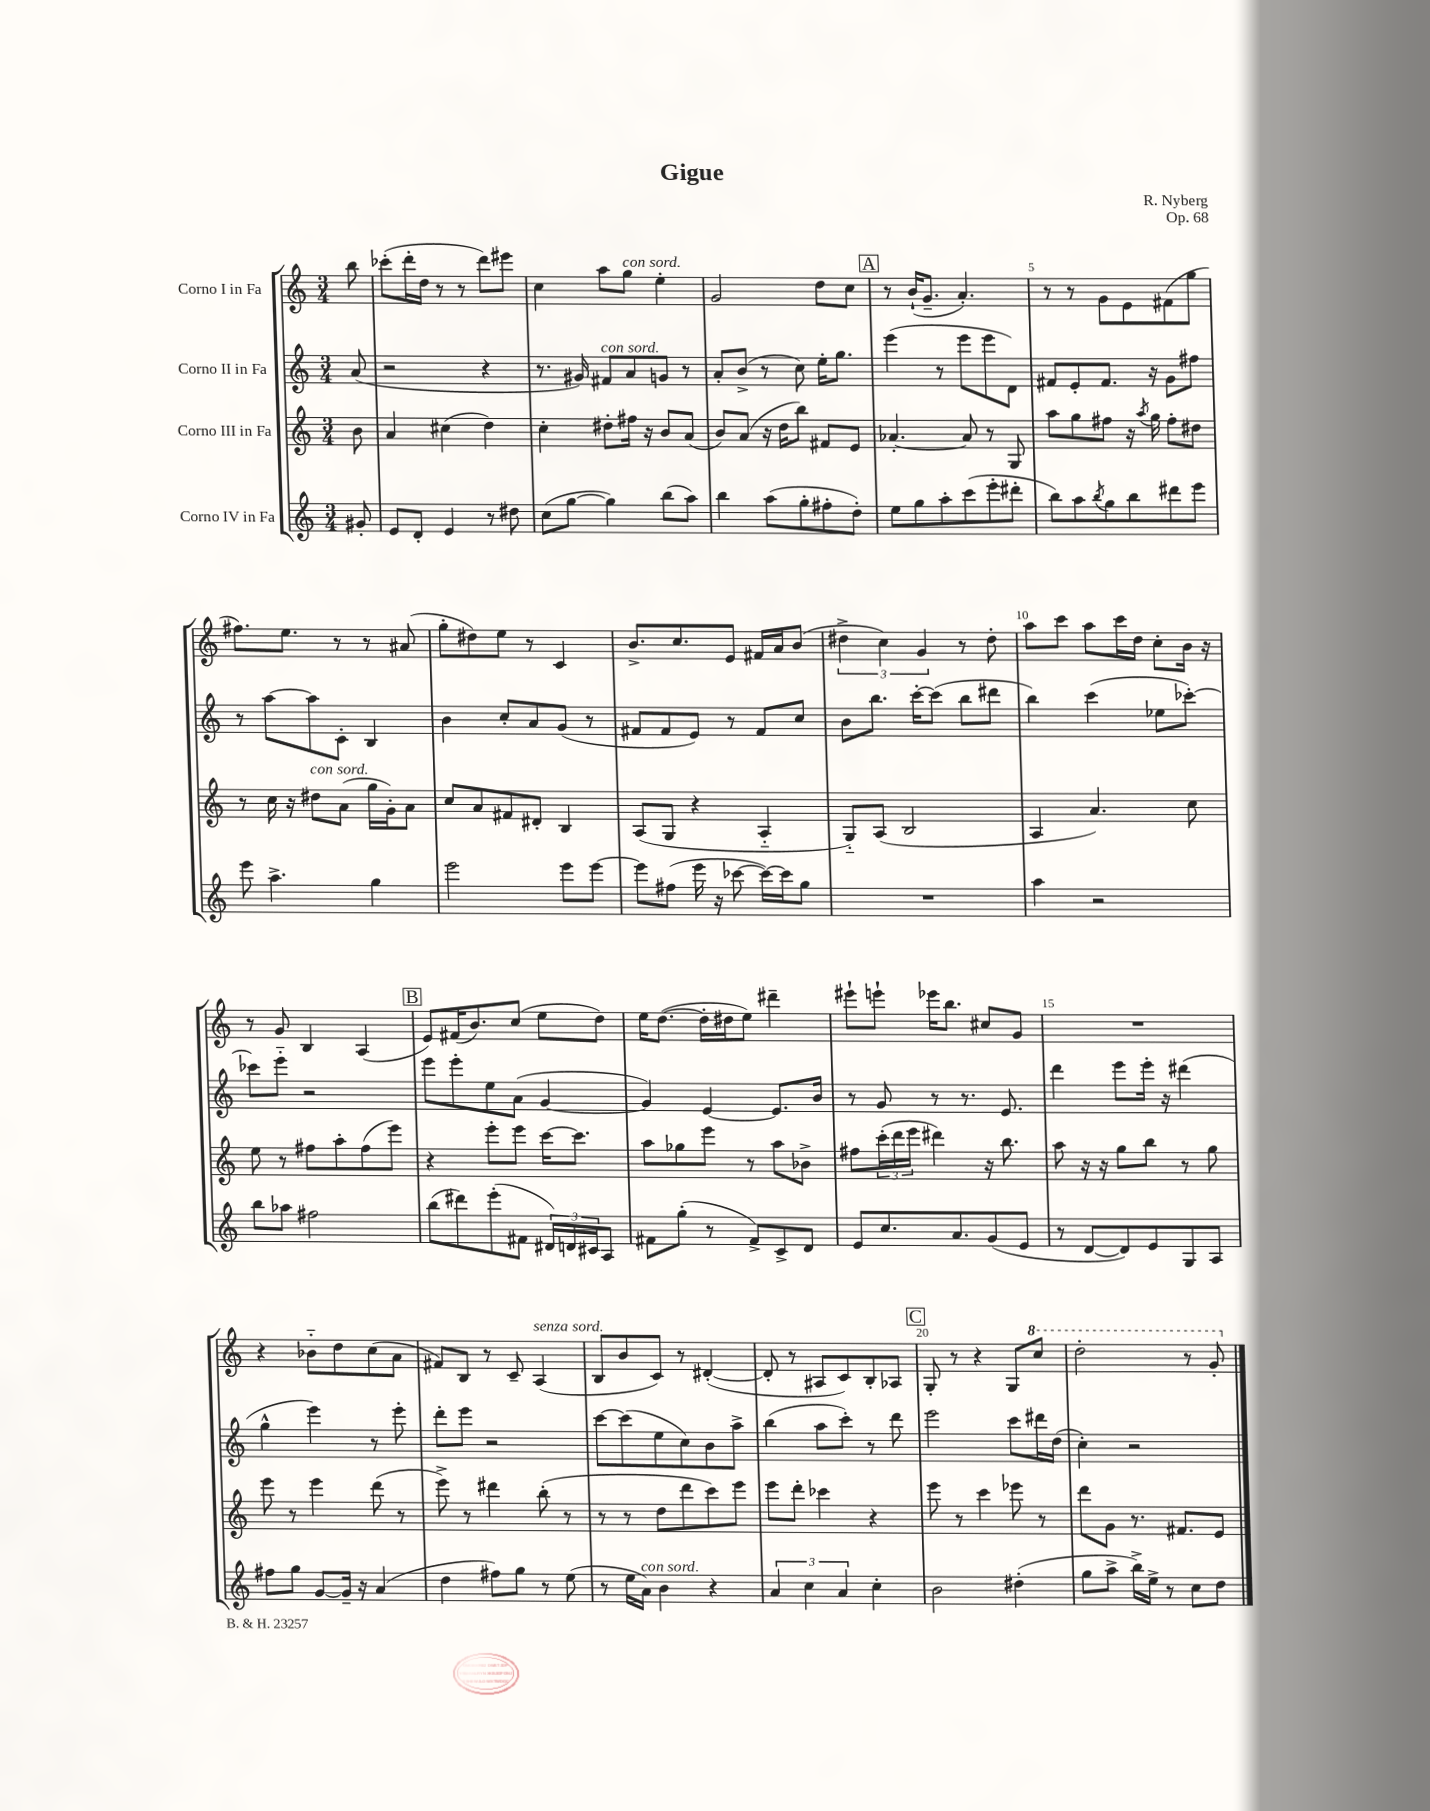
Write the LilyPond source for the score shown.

\header { title = "Gigue" composer = "R. Nyberg" opus = "Op. 68" }
<<
\new StaffGroup <<
\new Staff = "s0" \with { instrumentName = "Corno I in Fa" } {
    \clef treble \key c \major \numericTimeSignature \time 3/4 \partial 8
    b''8 |
    ces'''8-.( d'''16-. d''16 r8 r8 d'''8) eis'''8 |
    c''4 a''8 g''8^\markup { \italic "con sord." } e''4-. |
    g'2 d''8 c''8 |
    \mark \markup { \box "A" } r8 b'16-!( g'8.-- a'4.-.) |
    r8 r8 g'8 e'8 fis'8( g''8 |
    fis''8.) e''8. r8 r8 ais'8( |
    g''8-. dis''8) e''8 r8 c'4 |
    b'8.-> c''8. e'8 fis'16 a'16 b'8( |
    \tuplet 3/2 { dis''4-> c''4) g'4 } r8 dis''8-. |
    a''8 c'''8 a''8 c'''16 d''16 c''8-. b'16 r16 |
    r8 g'8 b4 a4( |
    \mark \markup { \box "B" } e'8) fis'16( b'8.) c''8( e''8 d''8) |
    e''16 d''8.~( d''16-. dis''16 e''8) dis'''4-- |
    eis'''8-! e'''8-! ees'''16 b''8. cis''8 g'8 |
    R2. |
    r4 bes'8-_ d''8 c''8( a'8 |
    fis'8) b8 r8 c'8-- a4^\markup { \italic "senza sord." }( |
    b8 b'8 c'8) r8 dis'4~-.( |
    dis'8-. r8 ais8 c'8) b8-. aes8 |
    \mark \markup { \box "C" } g8-. r8 r4 g8 \ottava #1 c'''8 |
    d'''2-. r8 g''8-. \ottava #0 \bar "|." |
}
\new Staff = "s1" \with { instrumentName = "Corno II in Fa" } {
    \clef treble \key c \major \numericTimeSignature \time 3/4 \partial 8
    a'8( |
    r2 r4 |
    r8. gis'16) fis'8^\markup { \italic "con sord." } a'8 g'8 r8 |
    a'8-. b'8->( r8 c''8) e''16-. g''8. |
    \mark \markup { \box "A" } e'''4( r8 e'''8 e'''8 d'8) |
    fis'8 e'8-. fis'8. r16 g'8 fis''8 |
    r8 a''8~ a''8 c'8-. b4 |
    b'4 c''8-. a'8 g'8( r8 |
    fis'8 fis'8 e'8) r8 fis'8 c''8 |
    b'8 b''8. c'''16~-. c'''8( b''8 dis'''8 |
    b''4) c'''4( ees''8 ces'''8~-.) |
    ces'''8 e'''8-_ r2 |
    \mark \markup { \box "B" } e'''8 e'''8-. e''8 a'8( g'4~ |
    g'4) e'4~ e'8. b'16 |
    r8 g'8 r8 r8. e'8. |
    d'''4 e'''8 e'''16-. r16 dis'''4( |
    g''4-^ e'''4) r8 e'''8-. |
    d'''8-. e'''8 r2 |
    c'''8~ c'''8( e''8 c''8) b'8 a''8-> |
    b''4( a''8 c'''8-.) r8 d'''8 |
    \mark \markup { \box "C" } e'''2 c'''8 dis'''16 d''16( |
    c''4-.) r2 \bar "|." |
}
\new Staff = "s2" \with { instrumentName = "Corno III in Fa" } {
    \clef treble \key c \major \numericTimeSignature \time 3/4 \partial 8
    b'8 |
    a'4 cis''4( d''4) |
    c''4-. dis''8-. fis''16 r16 b'8 a'8( |
    b'8) a'8( r16 d''16 b''8) fis'8 e'8 |
    \mark \markup { \box "A" } aes'4.~-. aes'8 r8 g8 |
    a''8 g''8 fis''8 r16 \acciaccatura { a''8 } g''16 fis''8-. dis''8 |
    r8 c''16 r16 dis''8^\markup { \italic "con sord." } a'8( g''16 g'16-.) a'8 |
    c''8 a'8 fis'8 dis'8-. b4 |
    a8( g8 r4 a4-_ |
    g8-_) a8( b2 |
    a4 a'4.) c''8 |
    e''8 r8 fis''8 a''8-. fis''8( e'''8) |
    \mark \markup { \box "B" } r4 e'''8-. e'''8 c'''16~ c'''8. |
    a''8 ges''8 e'''8 r8 a''8 bes'8-> |
    fis''8 \tuplet 3/2 { c'''16-.( d'''16 e'''16 } dis'''4) r16 b''8. |
    a''8 r16 r16 g''8 b''8 r8 g''8 |
    e'''8 r8 e'''4 d'''8( r8 |
    e'''8->) r8 dis'''4 b''8-.( r8 |
    r8 r8 d''8 d'''8 c'''8) e'''8 |
    e'''8 d'''8-. ces'''4 r4 |
    \mark \markup { \box "C" } e'''8 r8 c'''4 ees'''8 r8 |
    d'''8 g'8 r8. fis'8. e'8 \bar "|." |
}
\new Staff = "s3" \with { instrumentName = "Corno IV in Fa" } {
    \clef treble \key c \major \numericTimeSignature \time 3/4 \partial 8
    gis'8-. |
    e'8 d'8-. e'4 r8 dis''8 |
    c''8( g''8~ g''4) b''8( a''8) |
    b''4 a''8( g''8-. fis''8-. d''8-.) |
    \mark \markup { \box "A" } e''8 g''8 a''8-. c'''8( e'''8-. dis'''8-. |
    b''8) a''8 \acciaccatura { b''8 } g''8 b''8 dis'''8 e'''8 |
    e'''8 a''4.-> g''4 |
    e'''2 e'''8 e'''8~ |
    e'''8 fis''8( e'''16 r16 ces'''8~ ces'''16~) ces'''16 g''8 |
    R2. |
    a''4 r2 |
    b''8 aes''8 fis''2 |
    \mark \markup { \box "B" } b''8( dis'''8) e'''8-.( fis'8 \tuplet 3/2 { dis'16) d'16 cis'16 } a8 |
    fis'8 g''8-.( r8 fis'8->) c'8-> d'8 |
    e'8 c''8. a'8. g'8( e'8 |
    r8 d'8~ d'8) e'8 g8 a8 |
    fis''8 g''8 g'8~ g'16-- r16 a'4( |
    d''4 fis''8) g''8 r8 e''8( |
    r8 e''16 a'16^\markup { \italic "con sord." }) b'4 r4 |
    \tuplet 3/2 { a'4 c''4 a'4 } c''4-. |
    \mark \markup { \box "C" } b'2 dis''4-.( |
    g''8 a''8-> b''16->) e''16-> r8 c''8 d''8 \bar "|." |
}
>>
>>
\layout { \context { \Score \override BarNumber.break-visibility = ##(#f #t #t) barNumberVisibility = #(every-nth-bar-number-visible 5) } }
